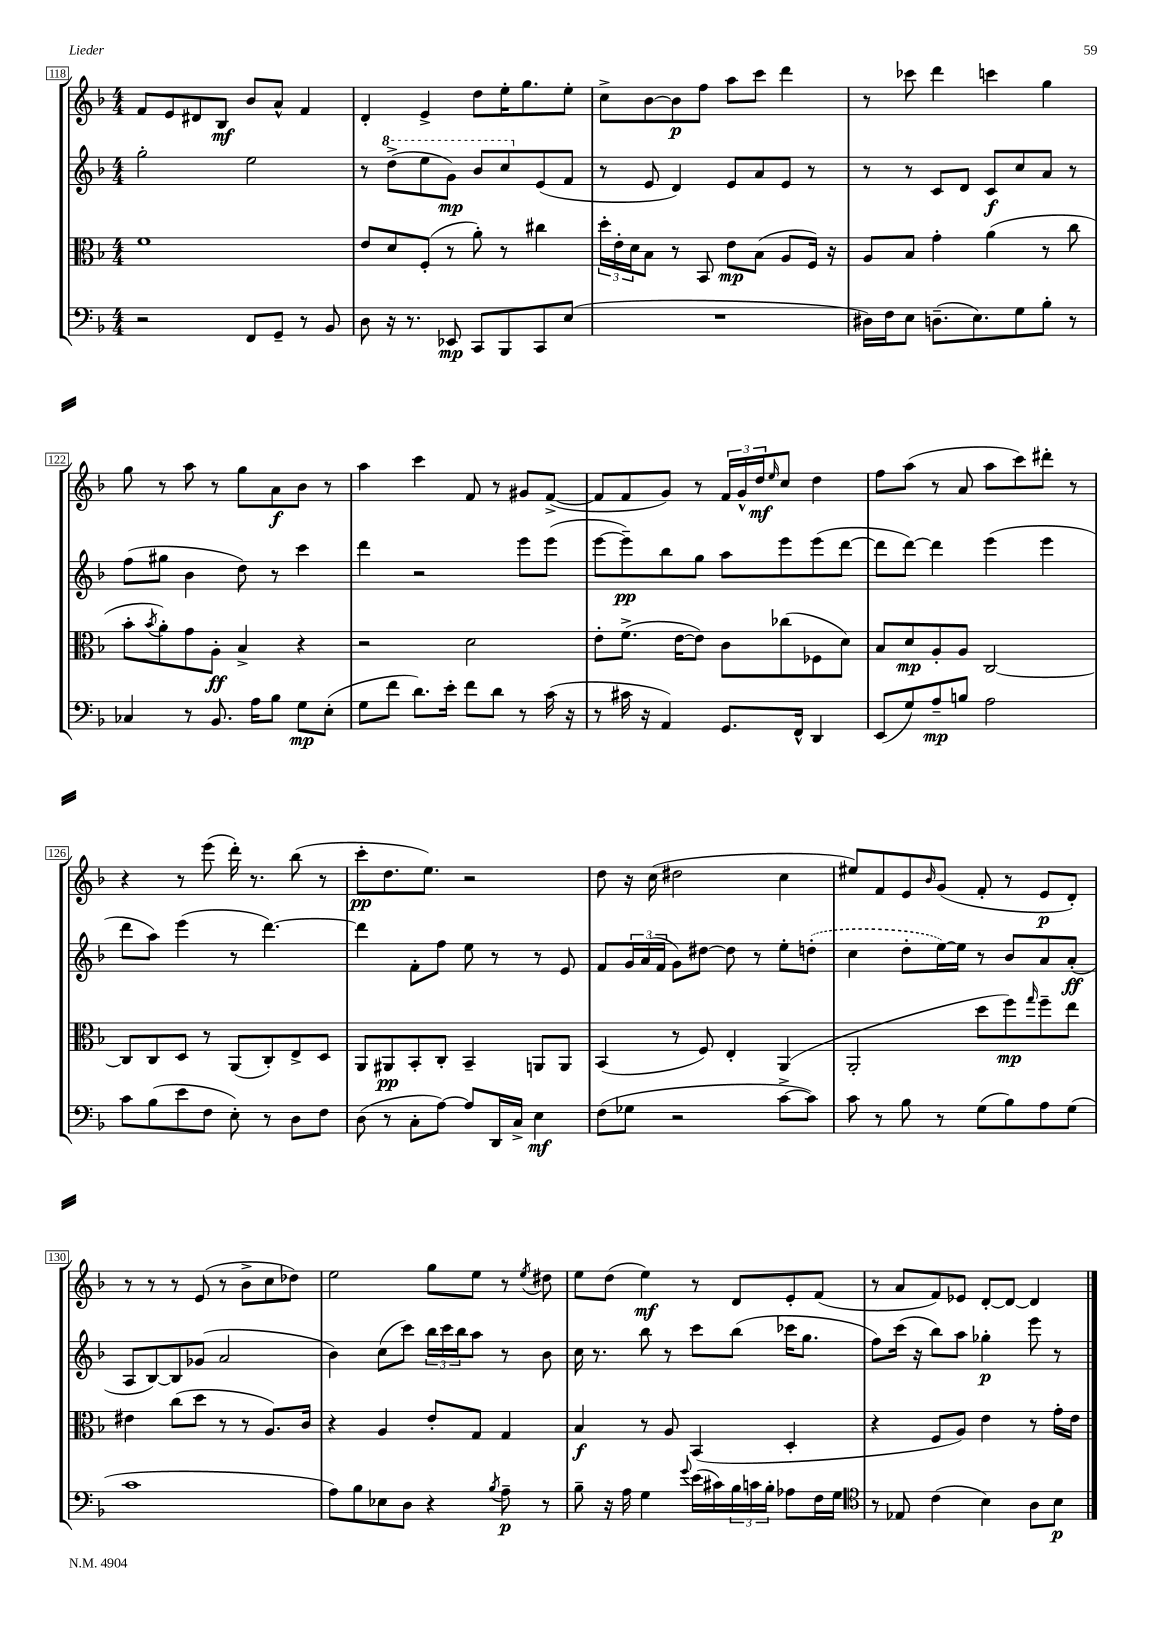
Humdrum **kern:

**kern	**dynam	**kern	**dynam	**kern	**dynam	**kern	**dynam
*part4	*part4	*part3	*part3	*part2	*part2	*part1	*part1
*staff4	*staff4	*staff3	*staff3	*staff2	*staff2	*staff1	*staff1
*clefF4	*	*clefC3	*	*clefG2	*	*clefG2	*
*k[b-]	*	*k[b-]	*	*k[b-]	*	*k[b-]	*
*M4/4	*	*M4/4	*	*M4/4	*	*M4/4	*
=118	=118	=118	=118	=118	=118	=118	=118
2r	.	1f	.	2gg'\	.	8f/L	.
.	.	.	.	.	.	8e/	.
.	.	.	.	.	.	8d#X/	.
.	.	.	.	.	.	8B-/J	mf
8FF/L	.	.	.	2ee\	.	8b-/L	.
8GG~/J	.	.	.	.	.	8a^^/J	.
8r	.	.	.	.	.	4f/	.
8BB-/	.	.	.	.	.	.	.
=119	=119	=119	=119	=119	=119	=119	=119
8D\	.	8e/L	.	8r	.	4d'/	.
*	*	*	*	*8va	*	*	*
16r	.	8d/	.	(8ddd^\L	.	.	.
8.r	.	.	.	.	.	.	.
.	.	(8F'/J	.	8eee\	.	4e^/	.
8EE-X/	mp	8r	.	8gg\J)	mp	.	.
8CC/L	.	8a'\)	.	8bb-/L	.	8dd\L	.
8BBB-/	.	8r	.	8ccc/	.	16ee'\K	.
.	.	.	.	.	.	8.gg\	.
*	*	*	*	*X8va	*	*	*
8CC/	.	4cc#X\	.	(8e/	.	.	.
(8E/J	.	.	.	8f/J	.	8ee'\J	.
=120	=120	=120	=120	=120	=120	=120	=120
1r	.	24dd'\LL	.	8r	.	8cc^\L	.
.	.	24e'\	.	.	.	.	.
.	.	24d\J	.	.	.	.	.
.	.	8B-\J	.	8e/	.	[8b-\	.
.	.	8r	.	4d/)	.	8b-\]	p
.	.	8BB-/	.	.	.	8ff\J	.
.	.	8e\L	mp	8e/L	.	8aa\L	.
.	.	(8B-\J	.	8a/	.	8ccc\J	.
.	.	8A/L	.	8e/J	.	4ddd\	.
.	.	16F/Jk)	.	8r	.	.	.
.	.	16r	.	.	.	.	.
=121	=121	=121	=121	=121	=121	=121	=121
16D#X\LL)	.	8A/L	.	8r	.	8r	.
16F\J	.	.	.	.	.	.	.
8E\J	.	8B-/J	.	8r	.	8ccc-X\	.
(8.Dn~\L	.	4g'\	.	8c/L	.	4ddd\	.
.	.	.	.	8d/J	.	.	.
8.E\)	.	.	.	.	.	.	.
.	.	(4a\	.	8c/L	f	4cccn\	.
8G\	.	.	.	8cc/	.	.	.
8B-'\J	.	8r	.	8a/J	.	4gg\	.
8r	.	8cc\	.	8r	.	.	.
!!LO:LB:g=z
=122	=122	=122	=122	=122	=122	=122	=122
4C-X/	.	8b-'\L	.	(8ff\L	.	8gg\	.
.	.	8qb-/	.	.	.	.	.
.	.	8a'\)	.	8gg#X\J	.	8r	.
8r	.	8g\	.	4b-\	.	8aa\	.
8.BB-/	.	8A'\J	ff	.	.	8r	.
.	.	4B-^/	.	8dd\)	.	8gg\L	.
16A\KL	.	.	.	.	.	.	.
8B-\J	.	.	.	8r	.	8a\	f
8G\L	mp	4r	.	4ccc\	.	8b-\J	.
(8E'\J	.	.	.	.	.	8r	.
=123	=123	=123	=123	=123	=123	=123	=123
8G\L	.	2r	.	4ddd\	.	4aa\	.
8f\J	.	.	.	.	.	.	.
8.d\L)	.	.	.	2r	.	4ccc\	.
16e'\Jk	.	.	.	.	.	.	.
8f\L	.	2d\	.	.	.	8f/	.
8d\J	.	.	.	.	.	8r	.
8r	.	.	.	8eee\L	.	8g#X/L	.
(16c\	.	.	.	(8eee\J	.	([8f^/J	.
16r	.	.	.	.	.	.	.
=124	=124	=124	=124	=124	=124	=124	=124
8r	.	8e'\L	.	[8eee\L	.	8f/L]	.
16c#X\	.	(8.f^\J	.	8eee~\])	pp	8f/	.
16r	.	.	.	.	.	.	.
4AA/)	.	.	.	8bb-\	.	8g/J)	.
.	.	[16e\KL	.	.	.	.	.
.	.	8e\J])	.	8gg\J	.	8r	.
8.GG/L	.	8c\L	.	8aa\L	.	24f/LL	.
.	.	.	.	.	.	24g^^/	.
.	.	.	.	.	.	24dd/J	mf
.	.	.	.	.	.	16qqee/	.
.	.	(8cc-X\	.	8eee\	.	8cc/J	.
16FF^^/Jk	.	.	.	.	.	.	.
4DD/	.	8F-X\	.	(8eee\	.	4dd\	.
.	.	8d\J)	.	[8ddd\J	.	.	.
=125	=125	=125	=125	=125	=125	=125	=125
(8EE/L	.	8B-/L	.	8ddd\L]	.	8ff\L	.
8G/)	.	8d/	mp	[8ddd\J)	.	(8aa\J	.
8A~/	mp	8A'/	.	4ddd\]	.	8r	.
8Bn/J	.	8A/J	.	.	.	8a/	.
2A\	.	[2C/	.	(4eee\	.	8aa\L	.
.	.	.	.	.	.	8ccc\)	.
.	.	.	.	4eee\	.	8ddd#X'\J	.
.	.	.	.	.	.	8r	.
!!LO:LB:g=z
=126	=126	=126	=126	=126	=126	=126	=126
8c\L	.	8C/L]	.	8ddd\L	.	4r	.
(8B-\	.	8C/	.	8aa\J)	.	.	.
8e\	.	8D/J	.	(4eee\	.	8r	.
8F\J	.	8r	.	.	.	(8eee\	.
8E'\)	.	(8AA/L	.	8r	.	16ddd'\)	.
.	.	.	.	.	.	8.r	.
8r	.	8C'/)	.	[4.ddd\)	.	.	.
8D\L	.	8E^/	.	.	.	(8bb-\	.
8F\J	.	8D/J	.	.	.	8r	.
=127	=127	=127	=127	=127	=127	=127	=127
(8D\	.	8AA/L	.	4ddd\]	.	8ccc'\L	pp
8r	.	8AA#X/	pp	.	.	8.dd\	.
8C'\L	.	8BB-'/	.	8f'\L	.	.	.
.	.	.	.	.	.	8.ee\J)	.
[8A\J)	.	8C'/J	.	8ff\J	.	.	.
8A/L]	.	4BB-~/	.	8ee\	.	2r	.
16DD/L	.	.	.	8r	.	.	.
16C^/JJ	.	.	.	.	.	.	.
4E\	mf	8AAn/L	.	8r	.	.	.
.	.	8AA/J	.	8e/	.	.	.
=128	=128	=128	=128	=128	=128	=128	=128
(8F\L	.	(4BB-/	.	8f/L	.	8dd\	.
8G-X\J	.	.	.	24g/L	.	16r	.
.	.	.	.	(24a/	.	.	.
.	.	.	.	.	.	(16cc\	.
.	.	.	.	24f/JJ	.	.	.
2r	.	8r	.	8g\L)	.	2dd#X\	.
.	.	8F/)	.	[8dd#X\J	.	.	.
.	.	4E'/	.	8dd#\]	.	.	.
.	.	.	.	8r	.	.	.
[8c^\L	.	(4AA/	.	8ee'\L	.	4cc\	.
8c\J])	.	.	.	(8ddn'\J	.	.	.
=129	=129	=129	=129	=129	=129	=129	=129
8c\	.	2AA'/	.	4cc\	.	8ee#X/L)	.
8r	.	.	.	.	.	8f/	.
8B-\	.	.	.	8dd'\L	.	8e/	.
.	.	.	.	.	.	16qqb-/	.
8r	.	.	.	[16ee\L)	.	(8g/J	.
.	.	.	.	16ee\JJ]	.	.	.
(8G\L	.	8dd\L	.	8r	.	8f'/	.
8B-\)	.	8ff\)	mp	8b-/L	.	8r	.
.	.	16qqgg/	.	.	.	.	.
8A\	.	8ff~\	.	8a/	.	8e/L	p
(8G\J	.	8ee\J	.	(8a'/J	ff	8d'/J)	.
!!LO:LB:g=z
=130	=130	=130	=130	=130	=130	=130	=130
1c	.	4e#X\	.	8A/L	.	8r	.
.	.	.	.	[8B-/)	.	8r	.
.	.	(8cc\L	.	8B-/]	.	8r	.
.	.	8dd\J	.	(8g-X/J	.	(8e/	.
.	.	8r	.	2a/	.	8r	.
.	.	8r	.	.	.	8b-^\L	.
.	.	8.A/L)	.	.	.	8cc\	.
.	.	.	.	.	.	8dd-X\J)	.
.	.	16c/Jk	.	.	.	.	.
=131	=131	=131	=131	=131	=131	=131	=131
8A\L)	.	4r	.	4b-\)	.	2ee\	.
8B-\	.	.	.	.	.	.	.
8E-X\	.	4A/	.	(8cc\L	.	.	.
8D\J	.	.	.	8ccc\J)	.	.	.
4r	.	8e'/L	.	24bb-\LL	.	8gg\L	.
.	.	.	.	24ccc\	.	.	.
.	.	.	.	24bb-\J	.	.	.
.	.	8G/J	.	8aa\J	.	8ee\J	.
8qB-/	.	.	.	.	.	.	.
8A~\	p	4G/	.	8r	.	8r	.
.	.	.	.	.	.	8qee/	.
8r	.	.	.	8b-\	.	8dd#X\	.
=132	=132	=132	=132	=132	=132	=132	=132
8B-~\	.	4B-/	f	16cc\	.	8ee\L	.
.	.	.	.	8.r	.	.	.
16r	.	.	.	.	.	(8dd\J	.
16A\	.	.	.	.	.	.	.
4G\	.	8r	.	8bb-\	.	4ee\)	mf
.	.	8A/	.	8r	.	.	.
8qqg/	.	.	.	.	.	.	.
(16e\LL	.	(4BB-/	.	8ccc\L	.	8r	.
16c#X\)	.	.	.	.	.	.	.
24B-\	.	.	.	(8bb-\J	.	8d/L	.
24cn\	.	.	.	.	.	.	.
24B-'\JJ	.	.	.	.	.	.	.
8A-X\L	.	4D'/	.	16ccc-X\KL	.	8e'/	.
.	.	.	.	8.gg\J	.	.	.
16F\L	.	.	.	.	.	(8f/J	.
16G\JJ	.	.	.	.	.	.	.
=133	=133	=133	=133	=133	=133	=133	=133
*clefC4	*	*	*	*	*	*	*
8r	.	4r	.	8ff\L)	.	8r	.
8E-X/	.	.	.	(16ccc\Jk	.	8a/L	.
.	.	.	.	16r	.	.	.
(4c\	.	8F/L	.	8bb-\L)	.	8f/)	.
.	.	8A/J)	.	8aa\J	.	8e-X/J	.
4B-\)	.	4e\	.	4gg-X'\	p	[8d'/L	.
.	.	.	.	.	.	8d/J_	.
8A\L	.	8r	.	8eee\	.	4d/]	.
8B-\J	p	16g'\LL	.	8r	.	.	.
.	.	16e\JJ	.	.	.	.	.
==	==	==	==	==	==	==	==
*-	*-	*-	*-	*-	*-	*-	*-
